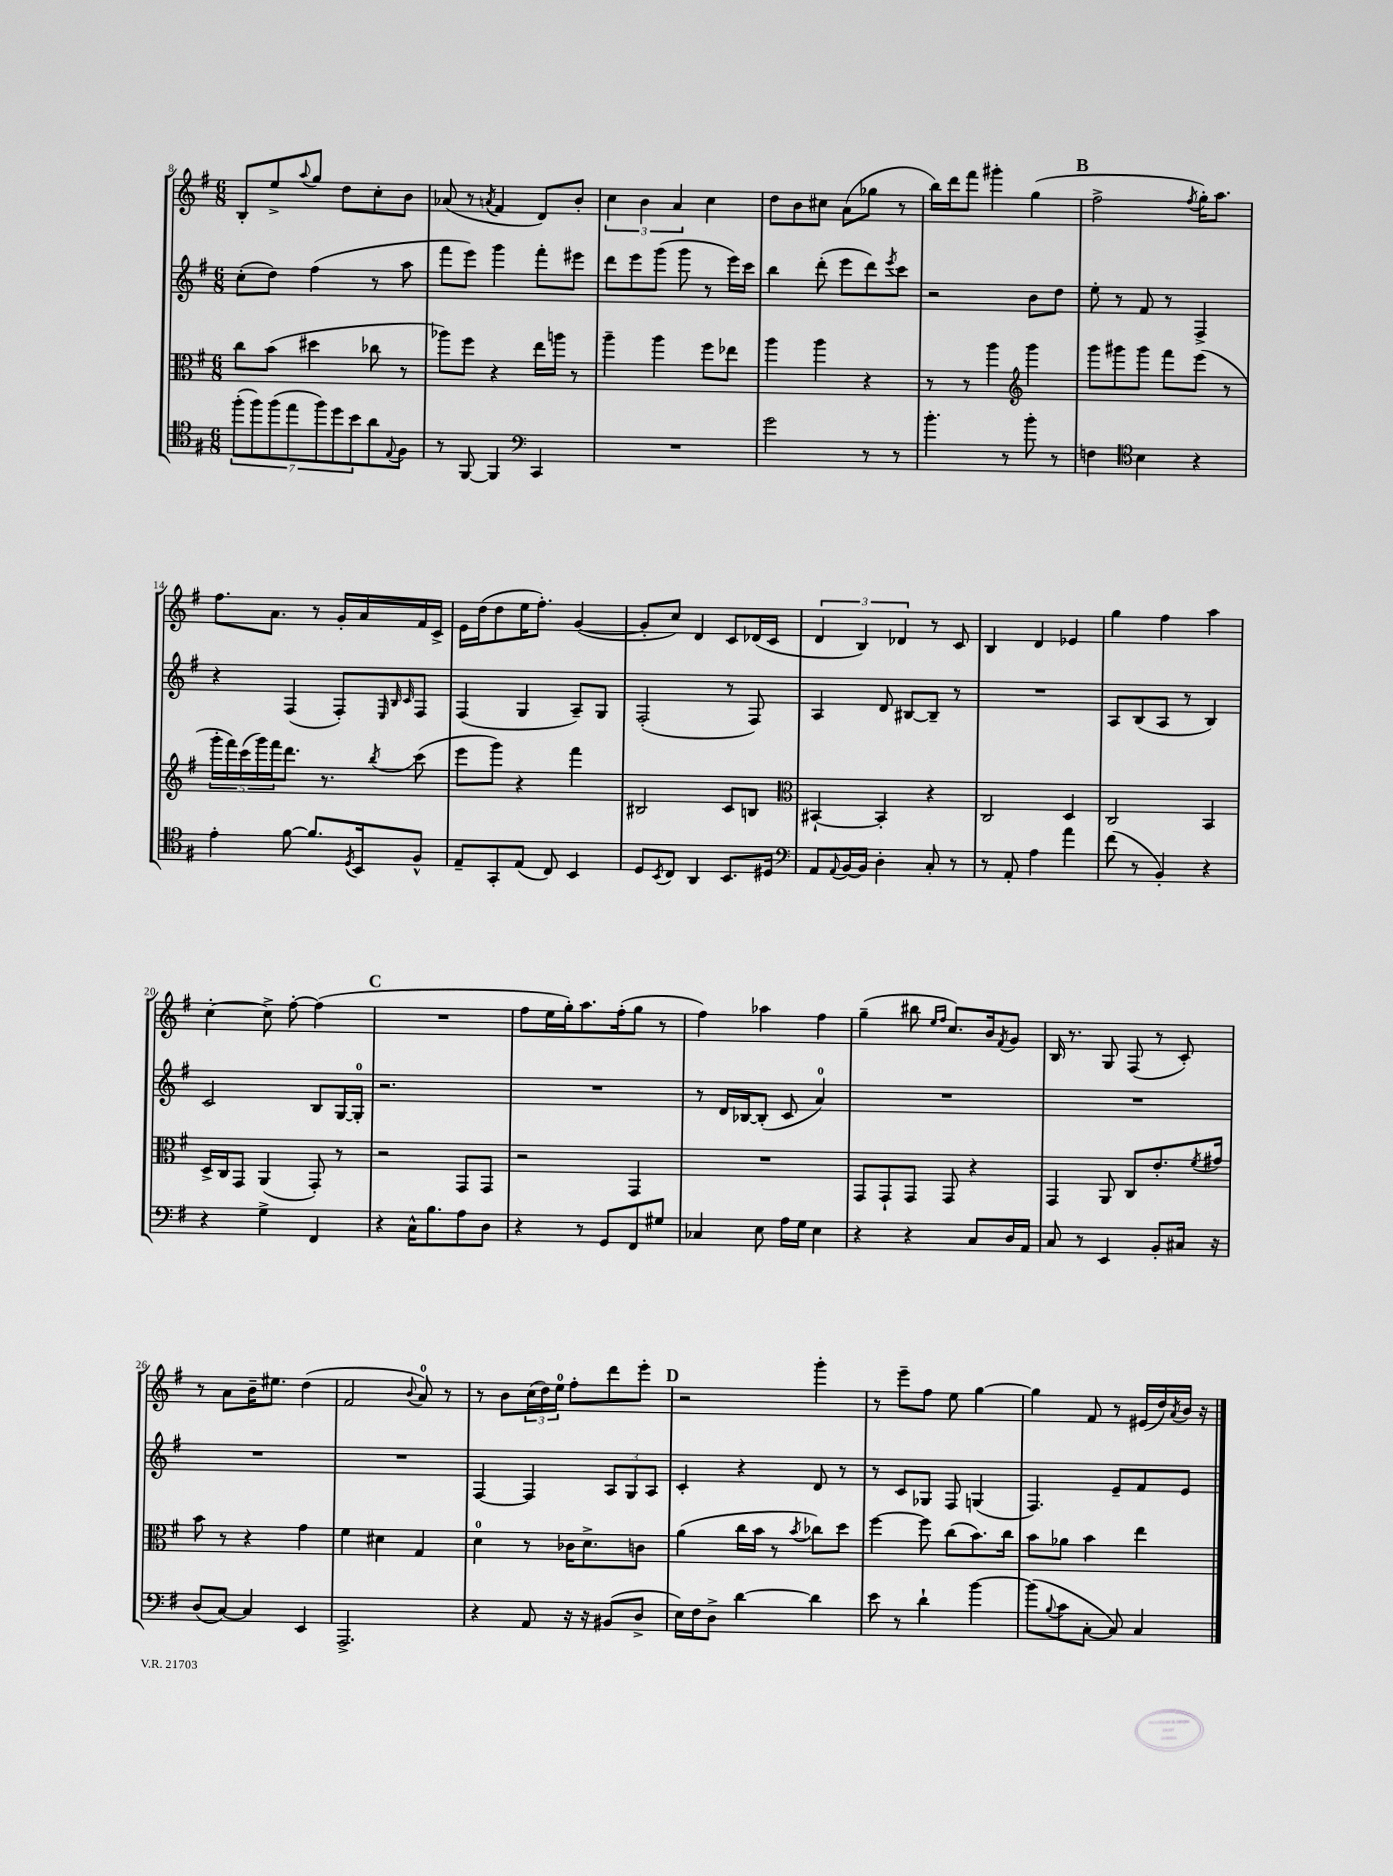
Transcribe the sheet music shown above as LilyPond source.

<<
\new StaffGroup <<
\new Staff = "s0" {
    \clef treble \key g \major \numericTimeSignature \time 6/8
    b8-. e''8-> \appoggiatura { a''8 } g''8 d''8 c''8-. b'8 |
    aes'8( r8 \acciaccatura { a'8 } fis'4 d'8) b'8-. |
    \tuplet 3/2 { c''4 b'4 a'4 } c''4 |
    d''8 b'8 cis''8 a'8( ges''8 r8 |
    b''16) d'''16 fis'''8 gis'''4-. g''4( |
    \mark \markup { \bold "B" } fis''2-> \acciaccatura { fis''8 } g''16-.) a''8. |
    fis''8. a'8. r8 g'16-. a'16 fis'16 c'16-> |
    e'16 d''16( d''8 e''16 fis''8.-.) g'4~( |
    g'8-. c''8) d'4 c'8 des'16( c'16 |
    \tuplet 3/2 { d'4 b4) des'4 } r8 c'8 |
    b4 d'4 ees'4 |
    g''4 fis''4 a''4 |
    c''4~-. c''8-> fis''8~-. fis''4( |
    \mark \markup { \bold "C" } R2. |
    fis''8 e''16 g''16-.) a''8. fis''16-.( g''8 r8 |
    fis''4) aes''4 fis''4 |
    g''4--( bis''8 \grace { e''16 fis''16 } c''8.) b'16 \acciaccatura { fis'8 } g'8 |
    b16 r8. g8 fis8( r8 c'8-.) |
    r8 a'8 b'16-- eis''8. d''4( |
    fis'2 \appoggiatura { b'8 } a'8-0) r8 |
    r8 b'8 \tuplet 3/2 { c''16( d''16) e''16-0 } fis''8-. d'''8 e'''8-. |
    \mark \markup { \bold "D" } r2 g'''4-. |
    r8 e'''8-- fis''8 e''8 g''4~ |
    g''4 fis'8 r8 eis'16( d''16) \acciaccatura { a'8 } b'16 r16 \bar "|." |
}
\new Staff = "s1" {
    \clef treble \key g \major \numericTimeSignature \time 6/8
    c''8-.( d''8) fis''4( r8 a''8 |
    fis'''8 e'''8) g'''4 fis'''8-. eis'''8 |
    d'''8 e'''8 g'''8( g'''8 r8 e'''16) c'''16 |
    b''4 d'''8-.( e'''8 d'''8) \acciaccatura { e'''8 } c'''8 |
    r2 b'8 d''8 |
    \mark \markup { \bold "B" } e''8-. r8 fis'8 r8 fis4-> |
    r4 fis4( fis8-.) \grace { e32 b32 c'32 } fis8 |
    fis4( g4 a8--) g8 |
    fis2-.( r8 fis8) |
    a4 d'8 bis8~ bis8-- r8 |
    R2. |
    a8 b8( a8 r8 b4) |
    c'2 b8 g16~ g16-0-. |
    \mark \markup { \bold "C" } r2. |
    R2. |
    r8 d'16 bes16~ bes8-.( c'8 a'4-0) |
    R2. |
    R2. |
    R2. |
    R2. |
    fis4~ fis4 \tuplet 3/2 { a8 g8 a8 } |
    \mark \markup { \bold "D" } c'4-. r4 d'8 r8 |
    r8 c'8 ges8 fis8 g4( |
    fis4.) e'8-- fis'8 e'8 \bar "|." |
}
\new Staff = "s2" {
    \clef alto \key g \major \numericTimeSignature \time 6/8
    c''8 b'8( dis''4 ces''8 r8 |
    aes''8) fis''8 r4 e''16 a''16 r8 |
    a''4-- a''4 fis''8 ees''8 |
    a''4 a''4 r4 |
    r8 r8 a''4 \clef treble g'''4 |
    \mark \markup { \bold "B" } g'''8 gis'''8 gis'''8 fis'''8 e'''8( r8 |
    \tuplet 5/4 { g'''16-. fis'''16) c'''16( g'''16) fis'''16 } d'''8. r8. \acciaccatura { b''8 } c'''8( |
    e'''8 g'''8) r4 fis'''4 |
    bis2 c'8 b8 |
    \clef alto bis,4~-! bis,4-. r4 |
    c2 d4 |
    c2 b,4 |
    d16-> c16 g,8 a,4( g,8-.) r8 |
    \mark \markup { \bold "C" } r2 g,8 g,8 |
    r2 g,4 |
    R2. |
    g,8 g,8-! g,8 g,8 r4 |
    g,4 a,8 c8 e'8.-. \acciaccatura { fis'8 } gis'16 |
    b'8 r8 r4 g'4 |
    fis'4 dis'4 g4 |
    d'4-0 r8 ces'16 d'8.-> c'8 |
    \mark \markup { \bold "D" } a'4( c''16 b'16 r8 \acciaccatura { b'8 } ces''8) d''8 |
    fis''4~ fis''8 c''8( b'8.) c''16 |
    b'8 aes'8 b'4 e''4 \bar "|." |
}
\new Staff = "s3" {
    \clef tenor \key g \major \numericTimeSignature \time 6/8
    \tuplet 7/4 { fis''8-.( fis''8) fis''8( e''8 fis''8) d''8 b'8 } a'8 \appoggiatura { e8 } fis8 |
    r8 fis,8~ fis,4 \clef bass c,4 |
    R2. |
    g'2 r8 r8 |
    b'4.-. r8 b'8-. r8 |
    \mark \markup { \bold "B" } f4 \clef tenor b4 r4 |
    e'4-. fis'8~ fis'8. \acciaccatura { d8 } b,16 fis8-^ |
    e8-- g,8-. e8( c8) b,4 |
    d8 \acciaccatura { b,8 } c8 a,4 b,8. dis16 |
    \clef bass a,8 \appoggiatura { a,8 } b,16~ b,16 d4-. c8-. r8 |
    r8 a,8-. a4 a'4 |
    fis'8( r8 b,4-.) r4 |
    r4 g4-> fis,4 |
    \mark \markup { \bold "C" } r4 c16-^ b8. a8 d8 |
    r4 r8 g,8 fis,8 gis8 |
    ces4 e8 a16 g16 e4 |
    r4 r4 c8 d16 a,16 |
    c8 r8 e,4 b,8-. cis16 r16 |
    d8( c8~) c4 e,4 |
    a,,2.-> |
    r4 a,8 r16 r16 bis,8( d8-> |
    \mark \markup { \bold "D" } e16) fis16 d8-> d'4~ d'4 |
    e'8 r8 d'4-! b'4~ |
    b'8( \appoggiatura { b8 } c'8 c8~-. c8) c4 \bar "|." |
}
>>
>>
\layout { \context { \Score currentBarNumber = #8 } }
